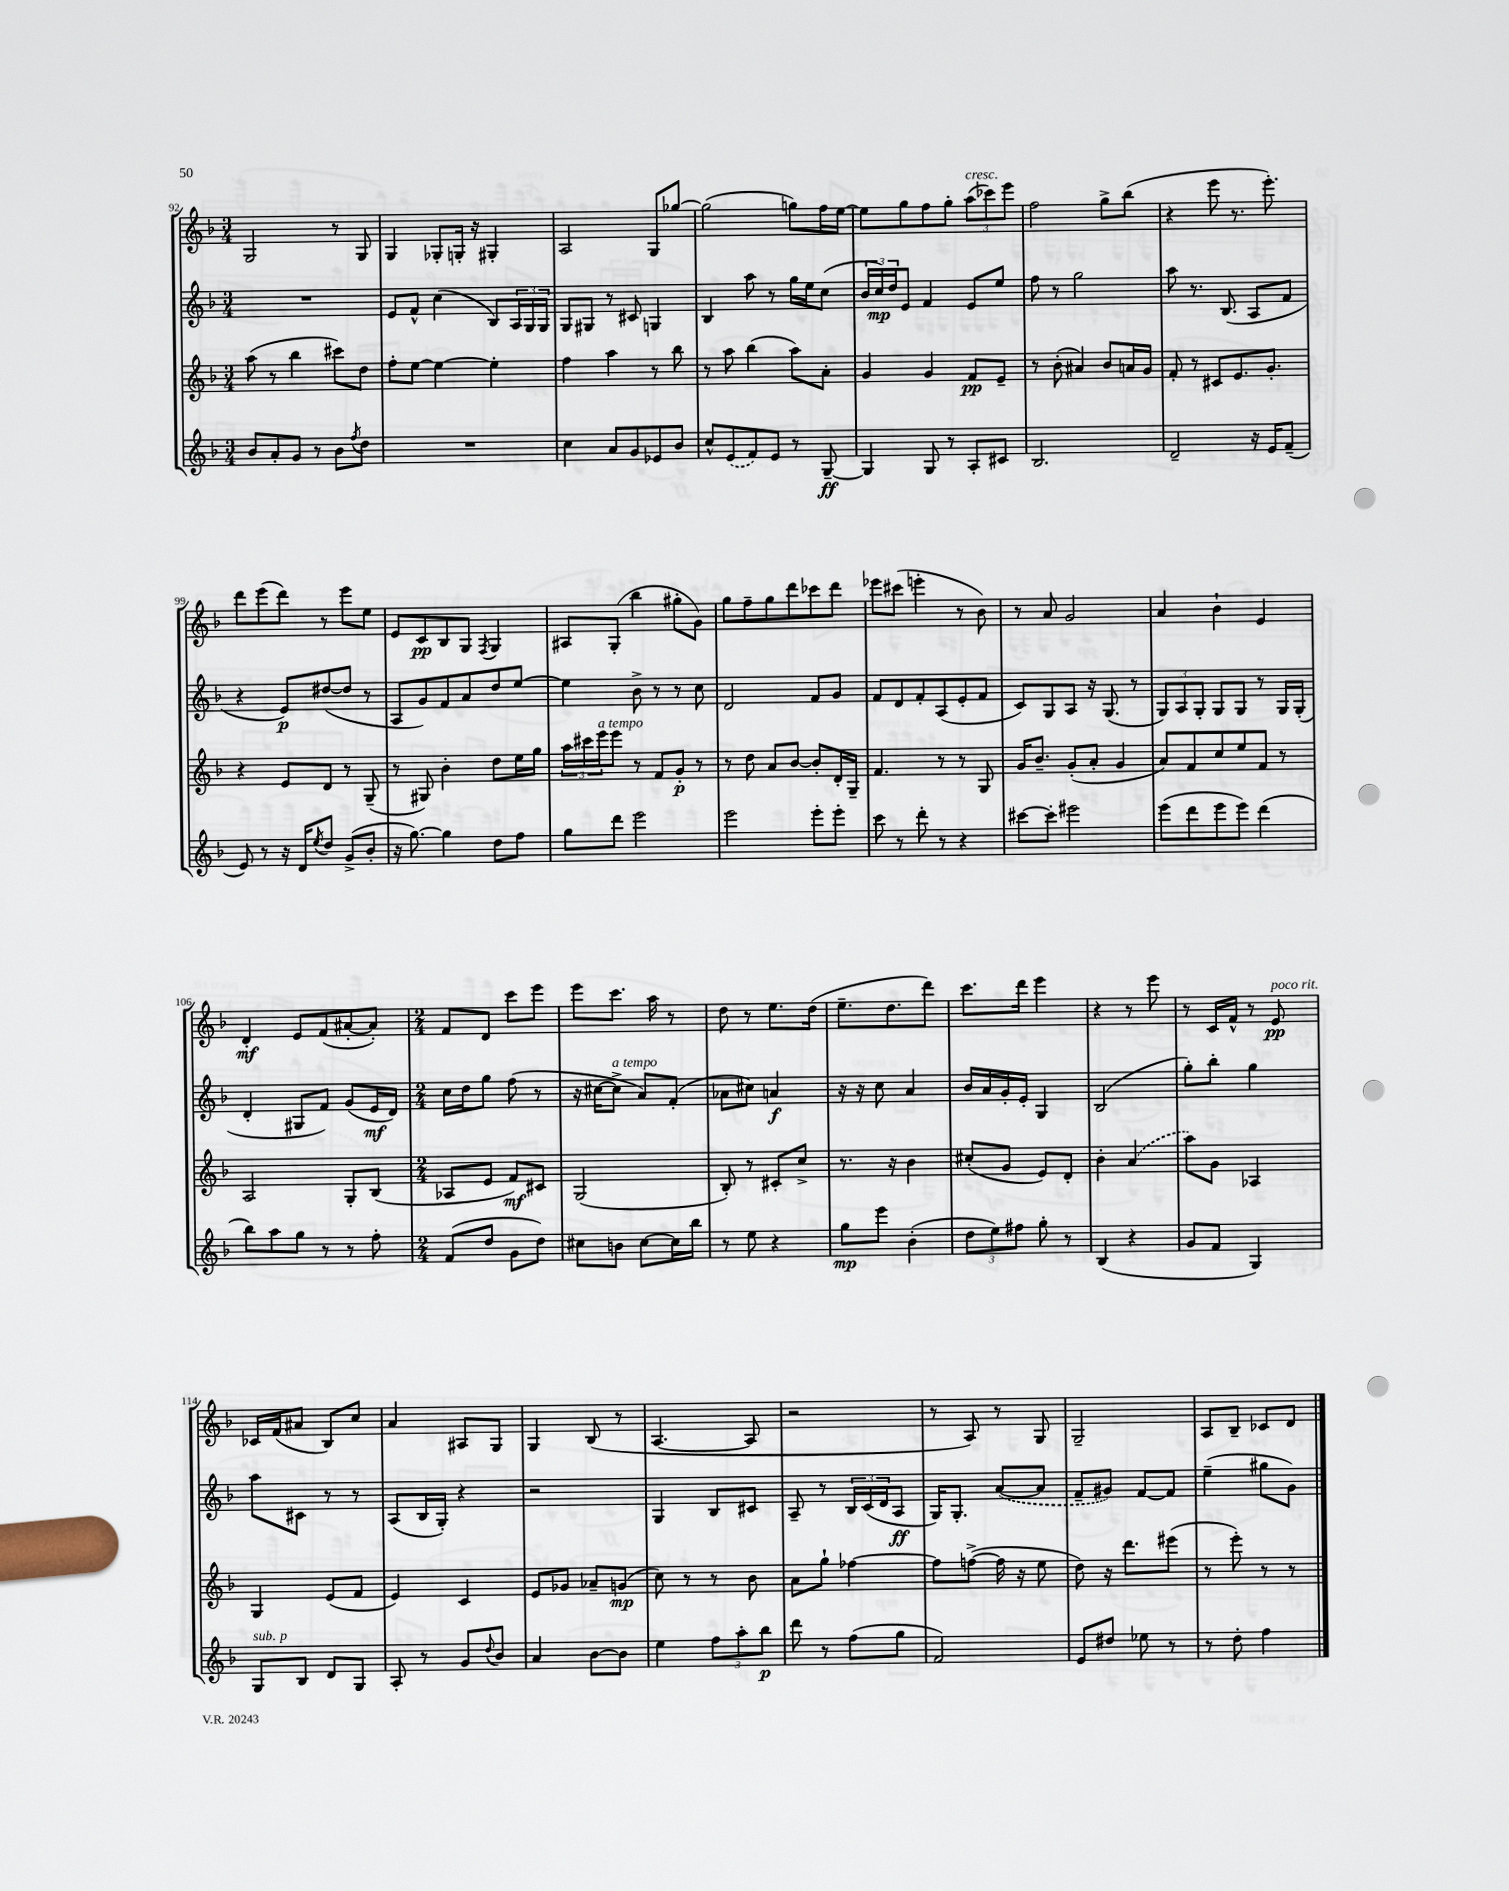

**kern	**dynam	**kern	**dynam	**kern	**dynam	**kern	**dynam
*part4	*part4	*part3	*part3	*part2	*part2	*part1	*part1
*staff4	*staff4	*staff3	*staff3	*staff2	*staff2	*staff1	*staff1
*clefG2	*	*clefG2	*	*clefG2	*	*clefG2	*
*k[b-]	*	*k[b-]	*	*k[b-]	*	*k[b-]	*
*M3/4	*	*M3/4	*	*M3/4	*	*M3/4	*
=92	=92	=92	=92	=92	=92	=92	=92
8b-/L	.	(8aa\	.	2.r	.	2G/	.
8a'/	.	8r	.	.	.	.	.
8g/J	.	4bb-\	.	.	.	.	.
8r	.	.	.	.	.	.	.
8b-\L	.	8ccc#X\L)	.	.	.	8r	.
8qff/	.	.	.	.	.	.	.
8dd\J	.	8dd\J	.	.	.	8G/	.
=93	=93	=93	=93	=93	=93	=93	=93
2.r	.	8ff'\L	.	8e/L	.	4G/	.
.	.	[8ee\J	.	8f^^/J	.	.	.
.	.	4ee\_	.	(4cc\	.	8G-X'/L	.
.	.	.	.	.	.	16Gn'/Jk	.
.	.	.	.	.	.	16r	.
.	.	4ee'\]	.	8B-/L)	.	4G#X'/	.
.	.	.	.	24A/L	.	.	.
.	.	.	.	24G/	.	.	.
.	.	.	.	24G/JJ	.	.	.
=94	=94	=94	=94	=94	=94	=94	=94
4cc\	.	4ff\	.	8G/L	.	2A/	.
.	.	.	.	8G#X/J	.	.	.
8a/L	.	4aa\	.	8r	.	.	.
8g/	.	.	.	8c#X/	.	.	.
8e-X/	.	8r	.	4Gn/	.	8G/L	.
8b-/J	.	8bb-\	.	.	.	[8gg-X/J	.
=95	=95	=95	=95	=95	=95	=95	=95
8cc^^/L	.	8r	.	4B-/	.	(2gg-\]	.
(8e/	.	8aa\	.	.	.	.	.
8f/)	.	(4bb-\	.	8aa\	.	.	.
8e/J	.	.	.	8r	.	.	.
8r	.	8aa\L)	.	16gg\LL	.	8ggn\L)	.
.	.	.	.	16ee\J	.	.	.
[8G~/	ff	8a'\J	.	(8cc\J	.	16ff\L	.
.	.	.	.	.	.	[16ee\JJ	.
=96	=96	=96	=96	=96	=96	=96	=96
4G/]	.	4g/	.	24b-/LL	.	8ee\L]	.
.	.	.	.	24cc/)	mp	.	.
.	.	.	.	24dd/J	.	.	.
.	.	.	.	8e/J	.	8gg\	.
8G/	.	4g/	.	4f/	.	8ff\	.
8r	.	.	.	.	.	8gg'\J	.
!	!	!	!	!	!	!LO:TX:a:i:t=cresc.	!
8A'/L	.	8f/L	pp	8e/L	.	(12aa\L	.
.	.	.	.	.	.	12ccc-X\)	.
8c#X/J	.	8e~/J	.	8ee/J	.	.	.
.	.	.	.	.	.	12eee\J	.
=97	=97	=97	=97	=97	=97	=97	=97
2.B-/	.	8r	.	8ff\	.	2ff\	.
.	.	(8b-'\	.	8r	.	.	.
.	.	4a#X/)	.	2gg\	.	.	.
.	.	8b-/L	.	.	.	8gg^\L	.
.	.	16an/L	.	.	.	(8bb-\J	.
.	.	16g/JJ	.	.	.	.	.
=98	=98	=98	=98	=98	=98	=98	=98
2d~/	.	8f'/	.	8aa\	.	4r	.
.	.	8r	.	8.r	.	.	.
.	.	8c#X/L	.	.	.	8eee\	.
.	.	.	.	(8.B-/	.	.	.
.	.	8.e/	.	.	.	8.r	.
16r	.	.	.	8A/L	.	.	.
16e/KL	.	8.g'/J	.	.	.	8.eee'\)	.
(8f~/J	.	.	.	8f/J	.	.	.
!!LO:LB:g=z
=99	=99	=99	=99	=99	=99	=99	=99
8e/)	.	4r	.	4r	.	8ddd\L	.
8r	.	.	.	.	.	(8eee\	.
16r	.	8e/L	.	8e/L)	p	8ddd\J)	.
16d/KL	.	.	.	.	.	.	.
8qee/	.	.	.	.	.	.	.
8dd/J	.	8d/J	.	([8dd#X/	.	8r	.
(8g^/L	.	8r	.	8dd#/J]	.	8eee\L	.
8b-'/J	.	(8G~/	.	8r	.	8ee\J	.
=100	=100	=100	=100	=100	=100	=100	=100
16r	.	8r	.	8A/L	.	8e/L	.
[8.gg\)	.	.	.	.	.	.	.
.	.	8G#X/)	.	8g/)	.	8c/	pp
4gg\]	.	4b-'\	.	8f/	.	8B-/	.
.	.	.	.	8a/	.	8G/J	.
.	.	.	.	.	.	8qF/	.
8dd\L	.	8dd\L	.	8dd/	.	4G/	.
8ff\J	.	16ee\L	.	[8ee/J	.	.	.
.	.	16gg\JJ	.	.	.	.	.
=101	=101	=101	=101	=101	=101	=101	=101
8gg\L	.	24aa\LL	.	4ee\]	.	8A#X/L	.
.	.	24ccc#X\	.	.	.	.	.
!	!	!LO:TX:a:i:t=a tempo	!	!	!	!	!
.	.	24eee\J	.	.	.	.	.
8ddd\J	.	8eee\J	.	.	.	(8G'/J	.
2eee\	.	8r	.	8b-^\	.	4bb-\	.
.	.	8f/L	.	8r	.	.	.
.	.	8g'/J	p	8r	.	8gg#X'\L	.
.	.	8r	.	8cc\	.	8g\J)	.
=102	=102	=102	=102	=102	=102	=102	=102
2eee\	.	8r	.	2d/	.	8gg\L	.
.	.	8dd\	.	.	.	8ff~\	.
.	.	8a/L	.	.	.	8gg\	.
.	.	[8b-/J	.	.	.	8ddd\	.
8eee'\L	.	8b-'/L]	.	8f/L	.	8ccc-X\	.
8eee'\J	.	16d'/L	.	8g/J	.	8ddd\J	.
.	.	16G~/JJ	.	.	.	.	.
=103	=103	=103	=103	=103	=103	=103	=103
8ccc\	.	4.f/	.	8f/L	.	8eee-X\L	.
8r	.	.	.	8d/	.	(8ccc#X\J	.
8ddd'\	.	.	.	8f'/	.	4eeen'\	.
8r	.	8r	.	(8A/	.	.	.
4r	.	8r	.	8e'/	.	8r	.
.	.	8G/	.	8f/J	.	8b-\)	.
=104	=104	=104	=104	=104	=104	=104	=104
[8ccc#X\L	.	16g/KL	.	8c/L)	.	8r	.
.	.	8.b-~/J	.	.	.	.	.
8ccc#'\J]	.	.	.	8G/	.	8a/	.
2eee#X\	.	(8g'/L	.	8A/J	.	2g/	.
.	.	8a'/J	.	16r	.	.	.
.	.	.	.	(8.G/	.	.	.
.	.	4g/	.	.	.	.	.
.	.	.	.	8r	.	.	.
=105	=105	=105	=105	=105	=105	=105	=105
(8eee\L	.	8a/L)	.	12G/L)	.	4a/	.
.	.	.	.	12A/	.	.	.
8ddd\	.	8f/	.	.	.	.	.
.	.	.	.	12G'/J	.	.	.
8eee\	.	8cc/	.	8G/L	.	4b-`\	.
8eee\J)	.	8ee/	.	8G/J	.	.	.
(4ddd\	.	8f/J	.	8r	.	4e/	.
.	.	8r	.	16G/LL	.	.	.
.	.	.	.	(16G'/JJ	.	.	.
!!LO:LB:g=z
=106	=106	=106	=106	=106	=106	=106	=106
8bb-\L)	.	2A/	.	4d'/	.	4d'/	mf
8aa\	.	.	.	.	.	.	.
8gg\J	.	.	.	8G#X/L	.	8e/L	.
8r	.	.	.	8f/J)	.	(8f/	.
8r	.	8G'/L	.	(8g/L	.	[8a#X'/	.
8ff'\	.	(8B-/J	.	16e/L	mf	8a#'/J])	.
.	.	.	.	16d/JJ)	.	.	.
=107	=107	=107	=107	=107	=107	=107	=107
*M2/4	*	*M2/4	*	*M2/4	*	*M2/4	*
(8f/L	.	8A-X/L	.	16cc\LL	.	8f/L	.
.	.	.	.	16dd\J	.	.	.
8dd/J	.	8e/J	.	8gg\J	.	8d/J	.
8g\L	.	8f/L)	mf	(8ff\	.	8ccc\L	.
8dd\J)	.	8c#X/J	.	8r	.	8eee\J	.
=108	=108	=108	=108	=108	=108	=108	=108
8cc#X\L	.	(2G/	.	16r	.	8eee\L	.
.	.	.	.	[16cc#X\KL	.	.	.
!	!	!	!	!LO:TX:a:i:t=a tempo	!	!	!
8bn\J	.	.	.	8cc#^\J]	.	8.ccc\J	.
[8cc#\L	.	.	.	8a/L)	.	.	.
.	.	.	.	.	.	16aa\	.
16cc#\L]	.	.	.	(8f'/J	.	8r	.
16bb-\JJ	.	.	.	.	.	.	.
=109	=109	=109	=109	=109	=109	=109	=109
8r	.	8B-'/)	.	8a-X\L	.	8dd\	.
8ee\	.	8r	.	8cc#X\J)	.	8r	.
4r	.	8c#X'/L	.	4an/	f	8.ee\L	.
.	.	8cc^/J	.	.	.	.	.
.	.	.	.	.	.	(16dd\Jk	.
=110	=110	=110	=110	=110	=110	=110	=110
8gg\L	mp	8.r	.	16r	.	8.ee~\L	.
.	.	.	.	16r	.	.	.
8eee\J	.	.	.	8cc\	.	.	.
.	.	16r	.	.	.	8.dd\	.
(4b-'\	.	4b-\	.	4a/	.	.	.
.	.	.	.	.	.	8ddd\J)	.
=111	=111	=111	=111	=111	=111	=111	=111
12dd\L	.	(8cc#X'/L	.	16b-/LL	.	8.ccc\L	.
.	.	.	.	16a/	.	.	.
12ee\)	.	.	.	.	.	.	.
.	.	8g/J	.	16g'/	.	.	.
12ff#X\J	.	.	.	.	.	.	.
.	.	.	.	16e'/JJ	.	16ddd\Jk	.
8gg'\	.	8e/L)	.	4G/	.	4eee\	.
8r	.	8d'/J	.	.	.	.	.
=112	=112	=112	=112	=112	=112	=112	=112
(4B-/	.	4b-'\	.	(2B-/	.	4r	.
4r	.	(4a/	.	.	.	8r	.
.	.	.	.	.	.	8eee\	.
=113	=113	=113	=113	=113	=113	=113	=113
8g/L	.	8aa\L)	.	8gg'\L)	.	8r	.
8f/J	.	8g\J	.	8bb-'\J	.	16c/LL	.
.	.	.	.	.	.	16f^^/JJ	.
4G/)	.	4A-X/	.	4gg\	.	8r	.
!	!	!	!	!	!	!LO:TX:a:i:t=poco rit.	!
.	.	.	.	.	.	8e/	pp
!!LO:LB:g=z
=114	=114	=114	=114	=114	=114	=114	=114
!LO:TX:a:i:t=sub. p	!	!	!	!	!	!	!
8G/L	.	4G/	.	8aa\L	.	16c-X/LL	.
.	.	.	.	.	.	(16f/J	.
8B-/J	.	.	.	8c#X\J	.	8a#X/J	.
8d/L	.	(8e/L	.	8r	.	8B-/L)	.
8G/J	.	8f/J	.	8r	.	8cc/J	.
=115	=115	=115	=115	=115	=115	=115	=115
8A'/	.	4e/)	.	(8A/L	.	4a/	.
8r	.	.	.	16B-/L	.	.	.
.	.	.	.	16G'/JJ)	.	.	.
8g/L	.	4c/	.	4r	.	8A#X/L	.
8qqdd/	.	.	.	.	.	.	.
8b-/J	.	.	.	.	.	8G/J	.
=116	=116	=116	=116	=116	=116	=116	=116
4a/	.	8e/L	.	2r	.	4G/	.
.	.	8g-X/J	.	.	.	.	.
[8b-\L	.	8a-X~/L	.	.	.	(8B-/	.
8b-\J]	.	(8gn/J	mp	.	.	8r	.
=117	=117	=117	=117	=117	=117	=117	=117
4ee\	.	8cc\)	.	4G/	.	[4.A/	.
.	.	8r	.	.	.	.	.
12ff\L	.	8r	.	8B-/L	.	.	.
12aa'\	.	.	.	.	.	.	.
.	.	8b-\	.	8c#X/J	.	8A/]	.
12bb-\J	p	.	.	.	.	.	.
=118	=118	=118	=118	=118	=118	=118	=118
8ddd\	.	8a\L	.	8A~/	.	2r	.
8r	.	8gg`\J	.	8r	.	.	.
(8ff\L	.	[4ff-X\	.	24B-/LL	.	.	.
.	.	.	.	(24c/	.	.	.
.	.	.	.	24d/J	.	.	.
8gg\J	.	.	.	8A/J	ff	.	.
=119	=119	=119	=119	=119	=119	=119	=119
2f/)	.	8ff-\L]	.	16G/KL)	.	8r	.
.	.	.	.	8.G'/J	.	.	.
.	.	([8ffn^\J	.	.	.	8A/)	.
.	.	16ff\]	.	([8a/L	.	8r	.
.	.	16r	.	.	.	.	.
.	.	8ee\	.	8a/J]	.	8G/	.
=120	=120	=120	=120	=120	=120	=120	=120
8e/L	.	8dd\)	.	8f~/L	.	2G~/	.
8dd#X/J	.	16r	.	8g#X/J)	.	.	.
.	.	8.ddd\L	.	.	.	.	.
8ee-X\	.	.	.	[8f/L	.	.	.
8r	.	(8eee#X\J	.	8f/J]	.	.	.
=121	=121	=121	=121	=121	=121	=121	=121
8r	.	8r	.	(4ee~\	.	8A/L	.
8dd'\	.	8eee'\)	.	.	.	8B-~/J	.
4ff\	.	8r	.	8gg#X\L	.	8c-X/L	.
.	.	8r	.	8g\J)	.	8d/J	.
==	==	==	==	==	==	==	==
*-	*-	*-	*-	*-	*-	*-	*-
